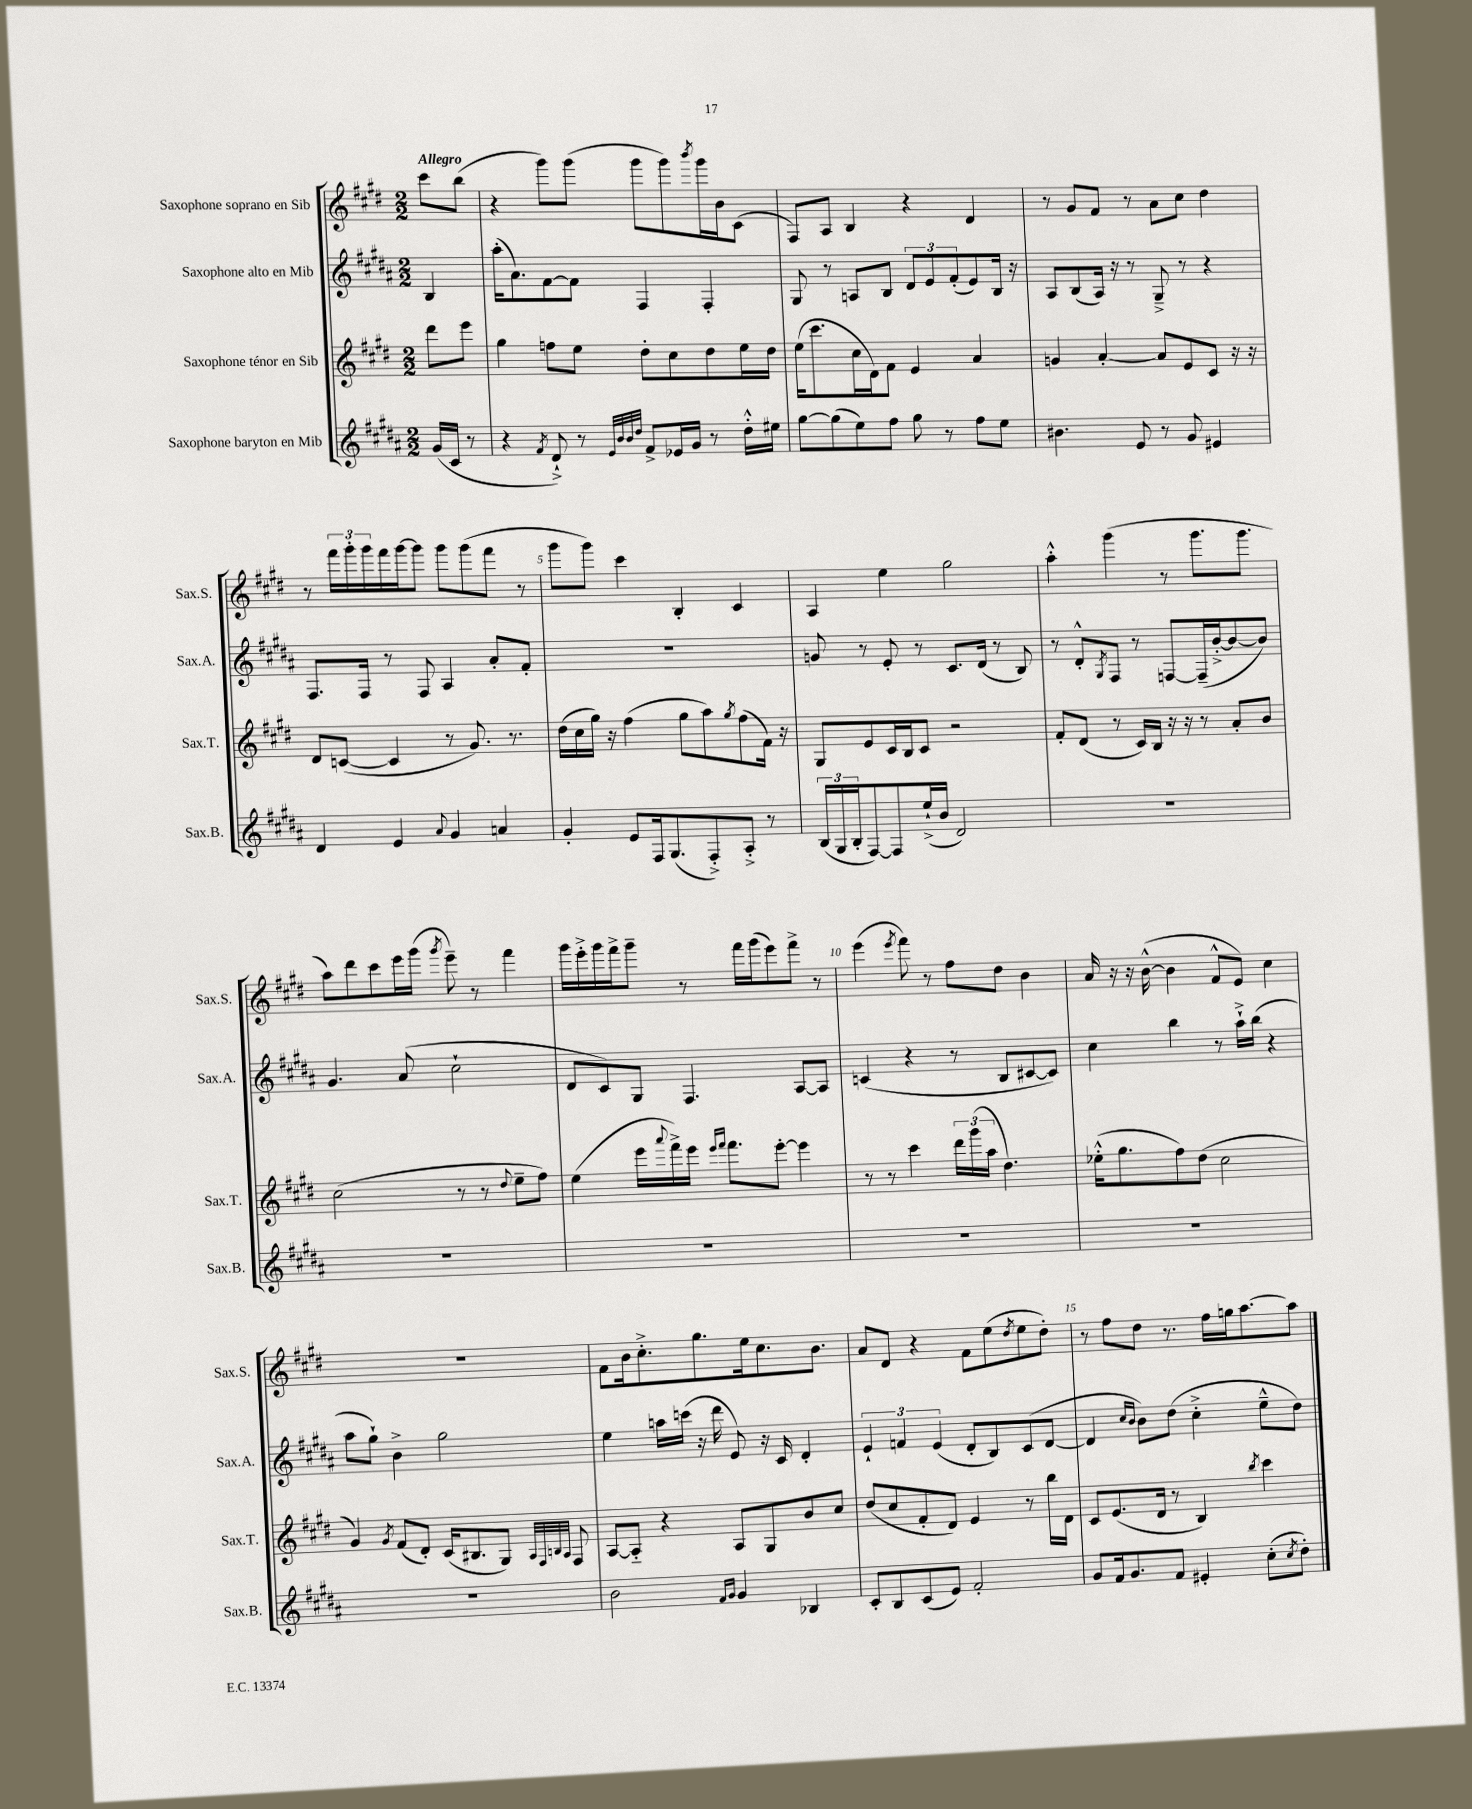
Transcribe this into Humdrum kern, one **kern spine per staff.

**kern	**kern	**kern	**kern
*staff4	*staff3	*staff2	*staff1
*clefG2	*clefG2	*clefG2	*clefG2
*k[f#c#g#d#a#]	*k[f#c#g#d#]	*k[f#c#g#d#a#]	*k[f#c#g#d#]
*M2/2	*M2/2	*M2/2	*M2/2
(16g#/LL	8ddd#\L	4B/	8ccc#\L
16c#/JJ	.	.	.
8r	8eee\J	.	(8bb\J
=	=	=	=
4r	4gg#\	(16aa#'\LK	4r
.	.	8.a#\)	.
8qf#/	.	.	.
8d#`^/)	8ff\L	[8f#\	8ggg#\L)
8r	8ee\J	8f#\]J	(8ggg#\J
32qqe/LLL	.	.	.
32qqb/	.	.	.
32qqb/	.	.	.
32qqdd#/JJJ	.	.	.
8f#^/L	8dd#'\L	4F#/	8ggg#\L
16e-/L	8cc#\	.	8ggg#\)
16g#/JJ	.	.	.
.	.	.	8qbbb/
8r	8dd#\	4F#'/	16ggg#\L
.	.	.	16b\J
16dd#'^^\LL	16ee\L	.	(8c#\J
16ee#\JJ	16dd#\JJ	.	.
=	=	=	=
[8gg#\L	(16ee\LK	8G#/	8F#/L)
.	8.ccc#\	.	.
(8gg#\]	.	8r	8A/J
8ee\)	16cc#\L	8A/L	4B/
.	16d#\J)	.	.
8ff#\J	8f#\J	8B/J	.
8gg#\	4e/	12d#/L	4r
.	.	12e/	.
8r	.	.	.
.	.	(12f#'/	.
8ff#\L	4a/	8e/)	4d#/
8ee\J	.	16B/Jk	.
.	.	16r	.
=	=	=	=
4.b#\	4g/	8A#/L	8r
.	.	(8B/	8g#/L
.	[4a'/	16A#/Jk)	8f#/J
.	.	16r	.
8e/	.	8r	8r
8r	8a/]L	8G#~^/	8a\L
8g#/	8e/	8r	8cc#\J
4e#/	8c#/J	4r	4dd#\
.	16r	.	.
.	16r	.	.
=	=	=	=
4d#/	8d#/L	8.F#/L	8r
.	([8c/J	.	24fff#\LL
.	.	.	24ggg#'\
.	.	16F#/Jk	.
.	.	.	24ggg#\
4e/	4c/]	8r	16fff#\
.	.	.	[16ggg#\J
.	.	8F#/	8ggg#\]J
8qqa#/	.	.	.
4g#/	8r	4A#/	8ggg#\L
.	8.g#/)	.	(8ggg#\
4a/	.	8a#'/L	8fff#\J
.	8.r	.	.
.	.	8f#'/J	8r
=	=	=	=
4g#'/	(16dd#\LL	1r	8ggg#\L
.	16cc#\	.	.
.	16gg#\JJ)	.	8ggg#\J)
.	16r	.	.
8e/L	(4ff#\	.	4ccc#\
16F#/k	.	.	.
(8.G#/	.	.	.
.	8gg#\L	.	4B'/
8F#'^/)	8aa\)	.	.
.	8qgg#/	.	.
8A#'^/J	(8ff#\	.	4c#/
8r	16f#\Jk)	.	.
.	16r	.	.
=	=	=	=
(24B/LL	8G#/L	8g/	4A/
24G#/	.	.	.
24B'/J	.	.	.
[8F#/)	8e/	8r	.
8F#/]	16c#/L	8e'/	4ee\
.	16B/J	.	.
(16ee`^/L	8c#/J	8r	.
16b/JJ	.	.	.
2d#/)	2r	8.c#/L	2gg#\
.	.	(16d#/Jk	.
.	.	8r	.
.	.	8B/)	.
=	=	=	=
1r	8f#'/L	8r	4aa'^^\
.	(8d#/J	8d#'^^/L	.
.	.	8qG#/	.
.	8r	8F#/J	(4ggg#\
.	16c#/LL)	8r	.
.	16B/JJ	.	.
.	16r	[8F/L	8r
.	16r	.	.
.	8r	(16F~/]L	8.ggg#\L
.	.	[16b'^/J	.
.	8a'/L	8b/_	.
.	.	.	8.ggg#\J
.	8b/J	8b/]J)	.
=	=	=	=
1r	(2cc#\	4.g#/	8aa\L)
.	.	.	8ddd#\
.	.	.	8ccc#\
.	.	(8a#/	16eee\L
.	.	.	(16ggg#\JJ
.	.	.	8qggg#/
.	8r	2cc#`\	8eee~\)
.	8r	.	8r
.	8qqdd#/	.	.
.	8ee~\L	.	4fff#\
.	8ff#\J)	.	.
=	=	=	=
1r	(4ee\	8d#/L	16ggg#\LL
.	.	.	16eee'^\
.	.	8c#/)	16ggg#\
.	.	.	16fff#^\J
.	16eee\LL	8G#/J	8ggg#~\J
.	8qqaaa/	.	.
.	16fff#^\)	.	.
.	16eee\JJ	4.F#/	8r
.	16qqeee/LL	.	.
.	16qqfff#/JJ	.	.
.	8.fff#\L	.	.
.	.	.	16fff#\LL
.	.	.	(16ggg#\J
.	[8eee'\J	.	8eee\)
.	4eee\]	[8A#/L	8fff#^\J
.	.	8A#/]J	8r
=	=	=	=
1r	8r	(4c/	(4eee\
.	8r	.	.
.	.	.	8qeee/
.	4ccc#\	4r	8fff#\)
.	.	.	8r
.	24ddd#\LL	8r	8ff#\L
.	(24ggg#\	.	.
.	24aa\JJ	.	.
.	4.dd#\)	8B/L	8dd#\J
.	.	[8c#/	4b\
.	.	8c#/]J)	.
=	=	=	=
1r	(16ee-'^^\LK	4cc#\	16a/
.	8.gg#\	.	16r
.	.	.	16r
.	.	.	([16b^^\
.	8ff#\)	4bb\	4b\]
.	(8dd#\J	.	.
.	2cc#\	8r	8f#^^/L
.	.	16aa#`^\LL	8e/J)
.	.	(16bb\JJ	.
.	.	4r	4cc#\
=	=	=	=
1r	4g#/)	8aa#\L	1r
.	.	8gg#`\J)	.
.	8qg#/	.	.
.	(8f#/L	4b^\	.
.	8d#'/J)	.	.
.	(16c#/LK	2gg#\	.
.	8.B#/	.	.
.	8G#/J)	.	.
.	32qqA/LLL	.	.
.	32qqF#/	.	.
.	32qqB/	.	.
.	32qqA/JJJ	.	.
.	8F#/	.	.
=	=	=	=
2b\	[8A/L	4ee\	8f#\L
.	8A'~/]J	.	16b\k
.	.	.	8.cc#'^\
.	4r	16aa\LL	.
.	.	(16ccc\JJ	.
.	.	16r	8.gg#\
.	.	16ddd#\	.
16qqf#/LL	.	.	.
16qqg#/JJ	.	.	.
4g#/	8A/L	8e/)	.
.	.	.	16ee\k
.	8G#/	16r	8.cc#\
.	.	16c#/	.
4B-/	8b/	4d#'/	.
.	.	.	8.b\J
.	8cc#/J	.	.
=	=	=	=
8c#'/L	(8dd#/L	6e`/	8a/L
8B/	8cc#/	.	8d#/J
.	.	6f/	.
(8c#/	8f#'/	.	4r
.	.	(6e/	.
8e/J)	8d#/J)	.	.
2f#'/	4e/	8d#'/L	8f#\L
.	.	8B/)	(8ee\
.	.	.	8qdd#/
.	8r	(8c#/	8ee\
.	16bb\LL	[8d#/J	8dd#'\J)
.	16d#\JJ	.	.
=	=	=	=
8g#/L	8c#/L	4d#/]	8r
16f#/k	(8.e/	.	8ff#\L
8.g#/	.	.	.
.	.	16qqcc#/LL	.
.	.	16qqb/JJ	.
.	.	8b\L)	8dd#\J
.	16d#/Jk	.	.
8f#/J	8r	(8dd#\J	8.r
4e#'/	4B/)	4cc#'^\	.
.	.	.	16ff#\LL
.	.	.	16gg\J
.	.	.	[8.aa\
.	8qbb/	.	.
(8cc#'\L	4ccc#\	8ee~^^\L	.
8qcc#/	.	.	.
8dd#'\J)	.	8dd#\J)	8aa\]J
==	==	==	==
*-	*-	*-	*-
